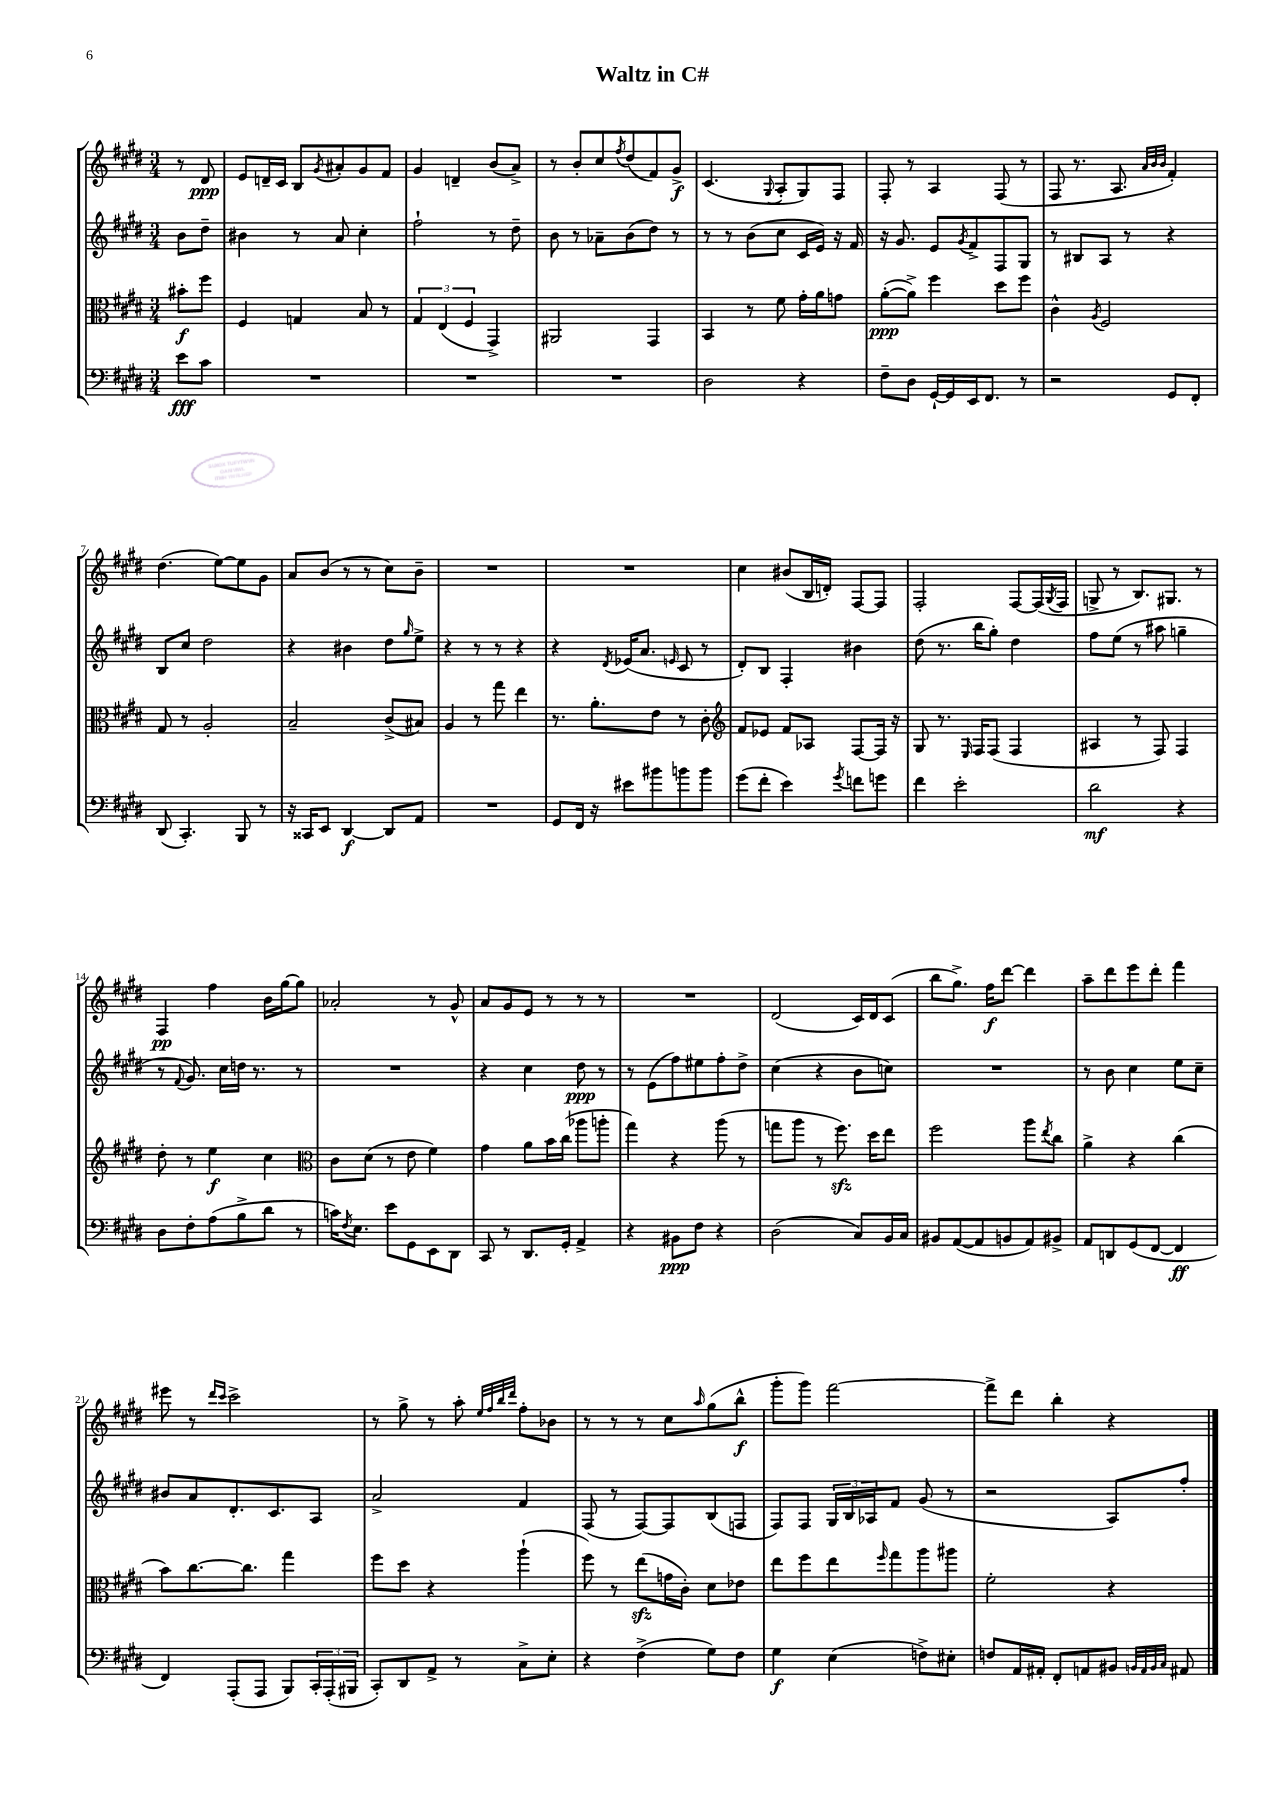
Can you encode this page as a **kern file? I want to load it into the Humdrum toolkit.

**kern	**kern	**kern	**kern
*staff4	*staff3	*staff2	*staff1
*clefF4	*clefC3	*clefG2	*clefG2
*k[f#c#g#d#]	*k[f#c#g#d#]	*k[f#c#g#d#]	*k[f#c#g#d#]
*M3/4	*M3/4	*M3/4	*M3/4
8e\L	8b#'\L	8b\L	8r
8c#\J	8ff#\J	8dd#~\J	8d#/
=	=	=	=
2.r	4F#/	4b#\	8e/L
.	.	.	16d~/L
.	.	.	16c#/JJ
.	4G/	8r	8B/L
.	.	.	8qg#/
.	.	8a/	8a#'/
.	8B/	4cc#'\	8g#/
.	8r	.	8f#/J
=	=	=	=
2.r	6G#/	2ff#`\	4g#/
.	(6E/	.	.
.	.	.	4d~/
.	6F#/	.	.
.	4GG#^/)	8r	(8b/L
.	.	8dd#~\	8a^/J)
=	=	=	=
2.r	2AA#/	8b\	8r
.	.	8r	8b'/L
.	.	8a-~\L	8cc#/
.	.	.	8qff#/
.	.	(8b\	(8dd#/
.	4GG#/	8dd#\J)	8f#/)
.	.	8r	8g#^/J
=	=	=	=
2D#\	4BB/	8r	(4.c#/
.	.	8r	.
.	8r	(8b\L	.
.	.	.	8qqG#/
.	8f#\	8cc#\J	8A'/L
4r	16g#'\LL	16c#/LL	8G#/)
.	16a\J	16e/JJ)	.
.	8g\J	16r	8F#/J
.	.	16f#/	.
=	=	=	=
8F#~\L	([8a'\L	16r	8F#'/
.	.	8.g#/	.
8D#\J	8a^\]J)	.	8r
[16GG#`/LL	4ff#\	8e/L	4A/
16GG#/]	.	.	.
.	.	8qg#/	.
16EE/J	.	8f#^/	.
8.FF#/J	.	.	.
.	8dd#\L	8F#/	(8F#/
8r	8ff#\J	8G#/J	8r
=	=	=	=
2r	4c#^^\	8r	8F#/
.	.	8B#/L	8.r
.	8qA/	.	.
.	2F#/	8A/J	.
.	.	.	8.A/
.	.	8r	.
.	.	.	32qqa/LLL
.	.	.	32qqb/
.	.	.	32qqb/JJJ
8GG#/L	.	4r	4f#'/)
8FF#'/J	.	.	.
=	=	=	=
(8DD#/	8G#/	8B/L	(4.dd#\
4.CC#'/)	8r	8cc#/J	.
.	2A'/	2dd#\	.
.	.	.	[8ee\L)
8BBB/	.	.	8ee\]
8r	.	.	8g#\J
=	=	=	=
16r	2B~/	4r	8a/L
16CC##/LK	.	.	.
8EE/J	.	.	(8b/J
[4DD#/	.	4b#\	8r
.	.	.	8r
8DD#/]L	(8c#^/L	8dd#\L	8cc#\L)
.	.	16qqgg#/	.
8AA/J	8B#/J)	8ee^\J	8b~\J
=	=	=	=
2.r	4A/	4r	2.r
.	8r	8r	.
.	8gg#\	8r	.
.	4ee\	4r	.
=	=	=	=
8GG#/L	8.r	4r	2.r
16FF#/Jk	.	.	.
16r	8.a'\L	.	.
.	.	8qd#/	.
8e#\L	.	(16e-/LK	.
.	.	8.a/J	.
8b#\	8e\J	.	.
.	.	16qqe/	.
8b\	8r	8c#/	.
8b\J	8c#'\	8r	.
=	=	=	=
*	*clefG2	*	*
(8g#\L	8f#/L	8d#'/L)	4cc#\
8f#'\J	8e-/J	8B/J	.
4e\)	8f#/L	4F#'/	(8b#/L
.	8A-/J	.	16B/L
.	.	.	16d'/JJ)
8qg#/	.	.	.
8f\L	[8F#/L	4b#\	[8F#/L
8g\J	16F#/]Jk	.	8F#/]J
.	16r	.	.
=	=	=	=
4f#\	8G#/	(8dd#\	2F#'/
.	8.r	8.r	.
2e'\	.	.	.
.	16qqE/	.	.
.	16F#/LK	16bb\LK	.
.	(8F#/J	8gg#'\J)	.
.	4F#/	4dd#\	[8F#/L
.	.	.	(16F#/]L
.	.	.	8qG#/
.	.	.	16F#/JJ
=	=	=	=
2d#\	4A#/	8ff#\L	8G^/
.	.	(8ee\J	8r
.	8r	8r	8.B/L)
.	8F#/)	8aa#\	.
.	.	.	8.G#/J
4r	4F#/	4gg~\	.
.	.	.	8r
=	=	=	=
8D#\L	8dd#'\	8r	4F#/
.	.	8qqf#/	.
8F#'\	8r	8.g#/)	.
(8A\	4ee\	.	4ff#\
.	.	16cc#\LL	.
8B^\	.	16dd\JJ	.
.	.	8.r	.
8d#\J	4cc#\	.	16b\LL
.	.	.	[16gg#\J
8r	.	8r	8gg#\]J
=	=	=	=
*	*clefC3	*	*
16c\LK)	8c#\L	2.r	2a-'/
8qF#/	.	.	.
8.E\J	.	.	.
.	(8d#\J	.	.
8e\L	8r	.	.
8GG#\	8e\	.	.
8EE\	4f#\)	.	8r
8DD#\J	.	.	8g#^^/
=	=	=	=
8CC#/	4g#\	4r	8a/L
8r	.	.	8g#/
8.DD#/L	8a\L	4cc#\	8e/J
.	16b\L	.	8r
16GG#'/Jk	(16cc#\JJ	.	.
4AA^/	8aa-\L	8dd#\	8r
.	8aa'\J	8r	8r
=	=	=	=
4r	4gg#\)	8r	2.r
.	.	(8e\L	.
8BB#\L	4r	8ff#\)	.
8F#\J	.	8ee#\	.
4r	(8aa\	8ff#'\	.
.	8r	8dd#^\J	.
=	=	=	=
(2D#\	8gg\L	(4cc#\	(2d#/
.	8aa\J	.	.
.	8r	4r	.
.	8.ff#\)	.	.
8C#/L)	.	8b\L	16c#/LL)
.	16dd#\LK	.	16d#/J
16BB/L	8ee\J	8cc\J)	(8c#/J
16C#/JJ	.	.	.
=	=	=	=
8BB#/L	2ff#\	2.r	8bb\L
([8AA/	.	.	8.gg#^\J)
8AA/]	.	.	.
.	.	.	16ff#\LK
8BB/	.	.	[8ddd#\J
8AA/)	8aa\L	.	4ddd#\]
.	8qee/	.	.
8BB#^/J	8cc#\J	.	.
=	=	=	=
8AA/L	4a^\	8r	8aa~\L
8DD/	.	8b\	8ddd#\
(8GG#/	4r	4cc#\	8eee\
[8FF#/J	.	.	8ddd#'\J
4FF#/]	(4cc#\	8ee\L	4fff#\
.	.	8cc#~\J	.
=	=	=	=
4FF#/)	8b\L)	8b#/L	8eee#\
.	[8.cc#\	8a/	8r
.	.	.	16qqddd#/LL
.	.	.	16qqccc#/JJ
(8AAA'/L	.	8.d#'/	2ccc#^\
.	8.cc#\]J	.	.
8AAA/J	.	.	.
.	.	8.c#/	.
8BBB/L)	4gg#\	.	.
24CC#'/L	.	8A/J	.
(24AAA'/	.	.	.
24BBB#/JJ	.	.	.
=	=	=	=
8CC#'/L)	8ff#\L	2a^/	8r
8DD#/	8dd#\J	.	8gg#^\
8AA^/J	4r	.	8r
8r	.	.	8aa'\
.	.	.	32qqee/LLL
.	.	.	32qqff#/
.	.	.	32qqbb/
.	.	.	32qqddd#/JJJ
8C#^\L	(4aa`\	4f#/	8ff#'\L
8E'\J	.	.	8b-\J
=	=	=	=
4r	8ff#\)	(8F#/	8r
.	8r	8r	8r
(4F#^\	(8ee\L	[8F#/L)	8r
.	16g\L	8F#/]	8cc#\L
.	16c#'\JJ)	.	.
.	.	.	16qqaa/
8G#\L)	8d#\L	(8B/	(8gg#\
8F#\J	8e-\J	8F/J	8bb^^\J
=	=	=	=
4G#\	8ee\L	8F#/L)	8ggg#'\L
.	8ff#\	8F#/J	8ggg#\J)
(4E\	8ee\	24G#/LL	[2fff#\
.	.	24B/	.
.	.	24A-/J	.
.	16qqff#/	.	.
.	8gg#\	8f#/J	.
8F^\L)	8aa\	(8g#/	.
8E#'\J	8aa#\J	8r	.
=	=	=	=
8F/L	2f#'\	2r	8fff#^\]L
16AA/L	.	.	8ddd#\J
16AA#'/JJ	.	.	.
8FF#'/L	.	.	4bb'\
8AA/	.	.	.
8BB#/J	4r	8A/L)	4r
32qqBB/LLL	.	.	.
32qqAA/	.	.	.
32qqBB/	.	.	.
32qqC#/JJJ	.	.	.
8AA#/	.	8ff#'/J	.
==	==	==	==
*-	*-	*-	*-
